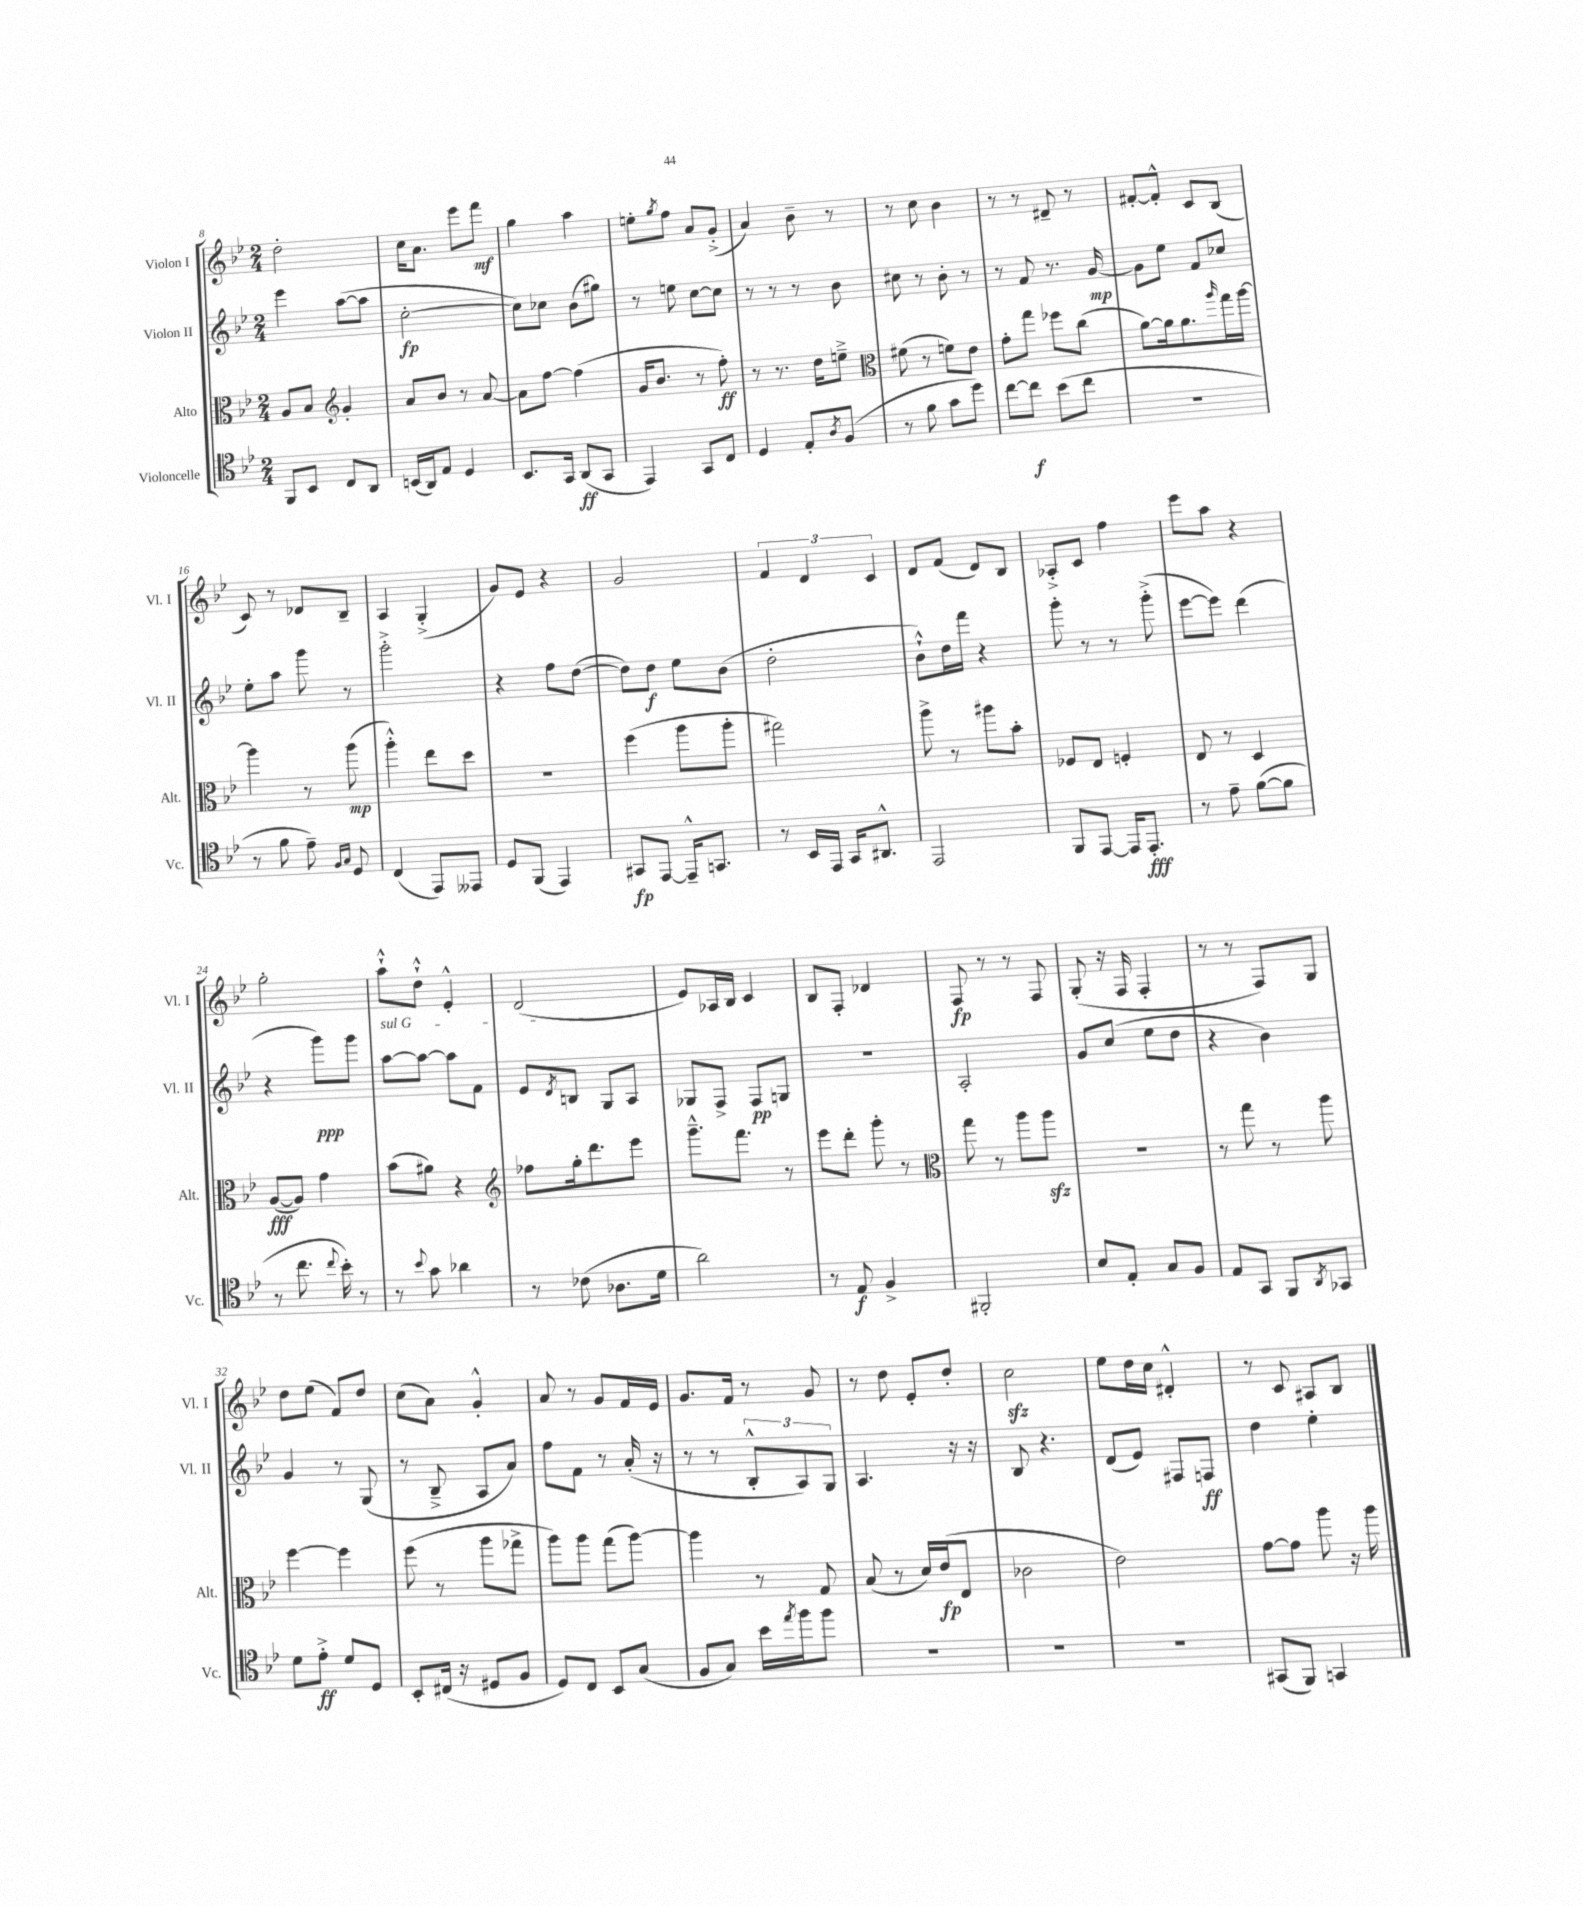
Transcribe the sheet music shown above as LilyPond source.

<<
\new StaffGroup <<
\new Staff = "s0" \with { instrumentName = "Violon I" shortInstrumentName = "Vl. I" } {
    \clef treble \key bes \major \numericTimeSignature \time 2/4
    d''2-. |
    c''16 a'8. ees'''8 f'''8\mf |
    g''4 a''4 |
    e''8-. \acciaccatura { g''8 } f''8 a'8 g'8-.->( |
    a'4) bes'8-- r8 |
    r8 c''8 bes'4 |
    r8 r8 dis'8-- r8 |
    fis'8~-. fis'8-.-^ c'8 bes8( |
    c'8) r8 des'8 bes8-- |
    a4 g4-.->( |
    g'8) ees'8 r4 |
    g'2 |
    \tuplet 3/2 { f'4 d'4 c'4 } |
    d'8 f'8( d'8) bes8 |
    aes8-.-> c'8 f''4 |
    ees'''8 a''8 r4 |
    g''2-. |
    a''8-!-^ d''8-!-^ ees'4-.-^ |
    d'2( |
    ees'8) aes16 bes16 c'4 |
    bes8 f8-. des'4 |
    f8\fp r8 r8 f8 |
    g8-.( r16 f16 f4-. |
    r8 r8 f8) g8 |
    d''8 ees''8( f'8) d''8 |
    c''8( a'8) g'4-.-^ |
    a'8 r8 g'8 f'16 ees'16 |
    g'8. f'16 r8 g'8 |
    r8 d''8 ees'8-. d''8-. |
    c''2\sfz |
    ees''8 d''16 c''16 dis'4-.-^ |
    r8 c'8 ais8 bes8 \bar "|." |
}
\new Staff = "s1" \with { instrumentName = "Violon II" shortInstrumentName = "Vl. II" } {
    \clef treble \key bes \major \numericTimeSignature \time 2/4
    ees'''4 a''8~( a''8 |
    c''2~-.\fp |
    c''8) ces''8 bes'8( gis''8) |
    r8 e''8 c''8~ c''8 |
    r8 r8 r8 bes'8 |
    cis''8 r8 bes'8-. r8 |
    r8 f'8 r8. g'16~\mp |
    g'8 ees''8 f'8 ces''8 |
    ees''8-. a''8 g'''8 r8 |
    g'''2-.-> |
    r4 f''8 d''8~( |
    d''8) d''8\f ees''8 bes'8( |
    d''2-. |
    bes'8-!-^) d''16 f'''16 r4 |
    g'''8-. r8 r8 g'''8-.->( |
    ees'''8~ ees'''8) d'''4( |
    r4 g'''8\ppp) g'''8 |
    \once \override TextSpanner.bound-details.left.text = \markup { \italic "sul G" } a''8~\startTextSpan a''8~ a''8 f'8 |
    ees'8 \acciaccatura { d'8 } b8 g8 a8\stopTextSpan |
    ges8 f8-> f8\pp g8 |
    R2 |
    a2-. |
    g'8 c''8( ees''8 d''8 |
    r4 bes'4) |
    g'4 r8 g8( |
    r8 bes8---> a8 a'8) |
    f''8 f'8 r8 a'16-.( r16 |
    r8 r8 \tuplet 3/2 { bes8-.-^ a8) g8 } |
    a4. r16 r16 |
    bes8 r4. |
    d'8( ees'8) fis8 f8\ff |
    d''4 ees''4-. \bar "|." |
}
\new Staff = "s2" \with { instrumentName = "Alto" shortInstrumentName = "Alt." } {
    \clef alto \key bes \major \numericTimeSignature \time 2/4
    a8 bes8 \clef treble g'4-. |
    a'8 bes'8 r8 a'8~ |
    a'8 f''8~ f''4( |
    g'16 bes'8. r8 f''8-.\ff) |
    r8 r8. d''16 e''8---> |
    \clef alto fis'8( r8 f'8) ees'8 |
    g'8-. g''8 fes''8 c''8( |
    a'8~) a'16 a'8. \grace { a''16 } g''16 a''16~ |
    a''4 r8 a''8\mp( |
    a''4-.-^) ees''8 d''8 |
    r2 |
    f''4( a''8 a''8-. |
    gis''2) |
    a''8-> r8 ais''8 bes'8-. |
    fes8 ees8 f4-. |
    ees8 r8 d4 |
    a8~\fff( a8) g'4 |
    bes'8( ais'8) r4 |
    \clef treble fes''8 g''16-. d'''8. ees'''8 |
    g'''8.---^ f'''8. r8 |
    ees'''8 d'''8-. g'''8-. r8 |
    \clef alto g''8 r8 a''8 a''8\sfz |
    R2 |
    r8 g''8 r8 a''8 |
    f''4~ f''4 |
    f''8( r8 a''8 ges''8-> |
    a''8) a''8 g''8( a''8~) |
    a''4 r8 g8 |
    bes8( r8 d'16) ees'16\fp( ees8 |
    ces'2 |
    ees'2) |
    g'8~ g'8 a''8 r16 a''16 \bar "|." |
}
\new Staff = "s3" \with { instrumentName = "Violoncelle" shortInstrumentName = "Vc." } {
    \clef tenor \key bes \major \numericTimeSignature \time 2/4
    f,8 bes,8 c8 a,8 |
    b,16( a,16) ees8 d4 |
    bes,8. g,16 a,8\ff( g,8 |
    ees,4) g,8 c8 |
    d4 ees8-. \acciaccatura { a8 } f8( |
    r8 f'8 g'8 d''8) |
    c''8~ c''8\f bes'8( c''8 |
    R2 |
    r8 f'8 ees'8--) \grace { f16 g16 } d8 |
    c4( ees,8) eeses,8 |
    d8 f,8( ees,4) |
    gis,8\fp ees,8~ ees,16---^ g,8. |
    r8 bes,16 ees,16 g,16 ais,8.-^ |
    ees,2 |
    f,8 ees,8~ ees,16 ees,8.-.\fff |
    r8 ees'8-- f'8~( f'8 |
    r8 c''8. \appoggiatura { c''8 } bes'16-.) r8 |
    r8 \appoggiatura { bes'8 } g'8 aes'4 |
    r8 ces'8( aes8. d'16 |
    a'2) |
    r8 ees8\f f4-> |
    fis,2-. |
    bes8 ees8-. g8 f8 |
    ees8 g,8 f,8 \acciaccatura { a,8 } ges,8 |
    d'8 ees'8-.->\ff d'8 d8 |
    bes,8-. cis16( r16 dis8 f8 |
    d8) c8 bes,8 g8( |
    f8 g8) bes'16 \acciaccatura { ees''8 } f''16 f''8 |
    R2 |
    R2 |
    R2 |
    gis,8( f,8) g,4 \bar "|." |
}
>>
>>
\layout { \context { \Score currentBarNumber = #8 } }
